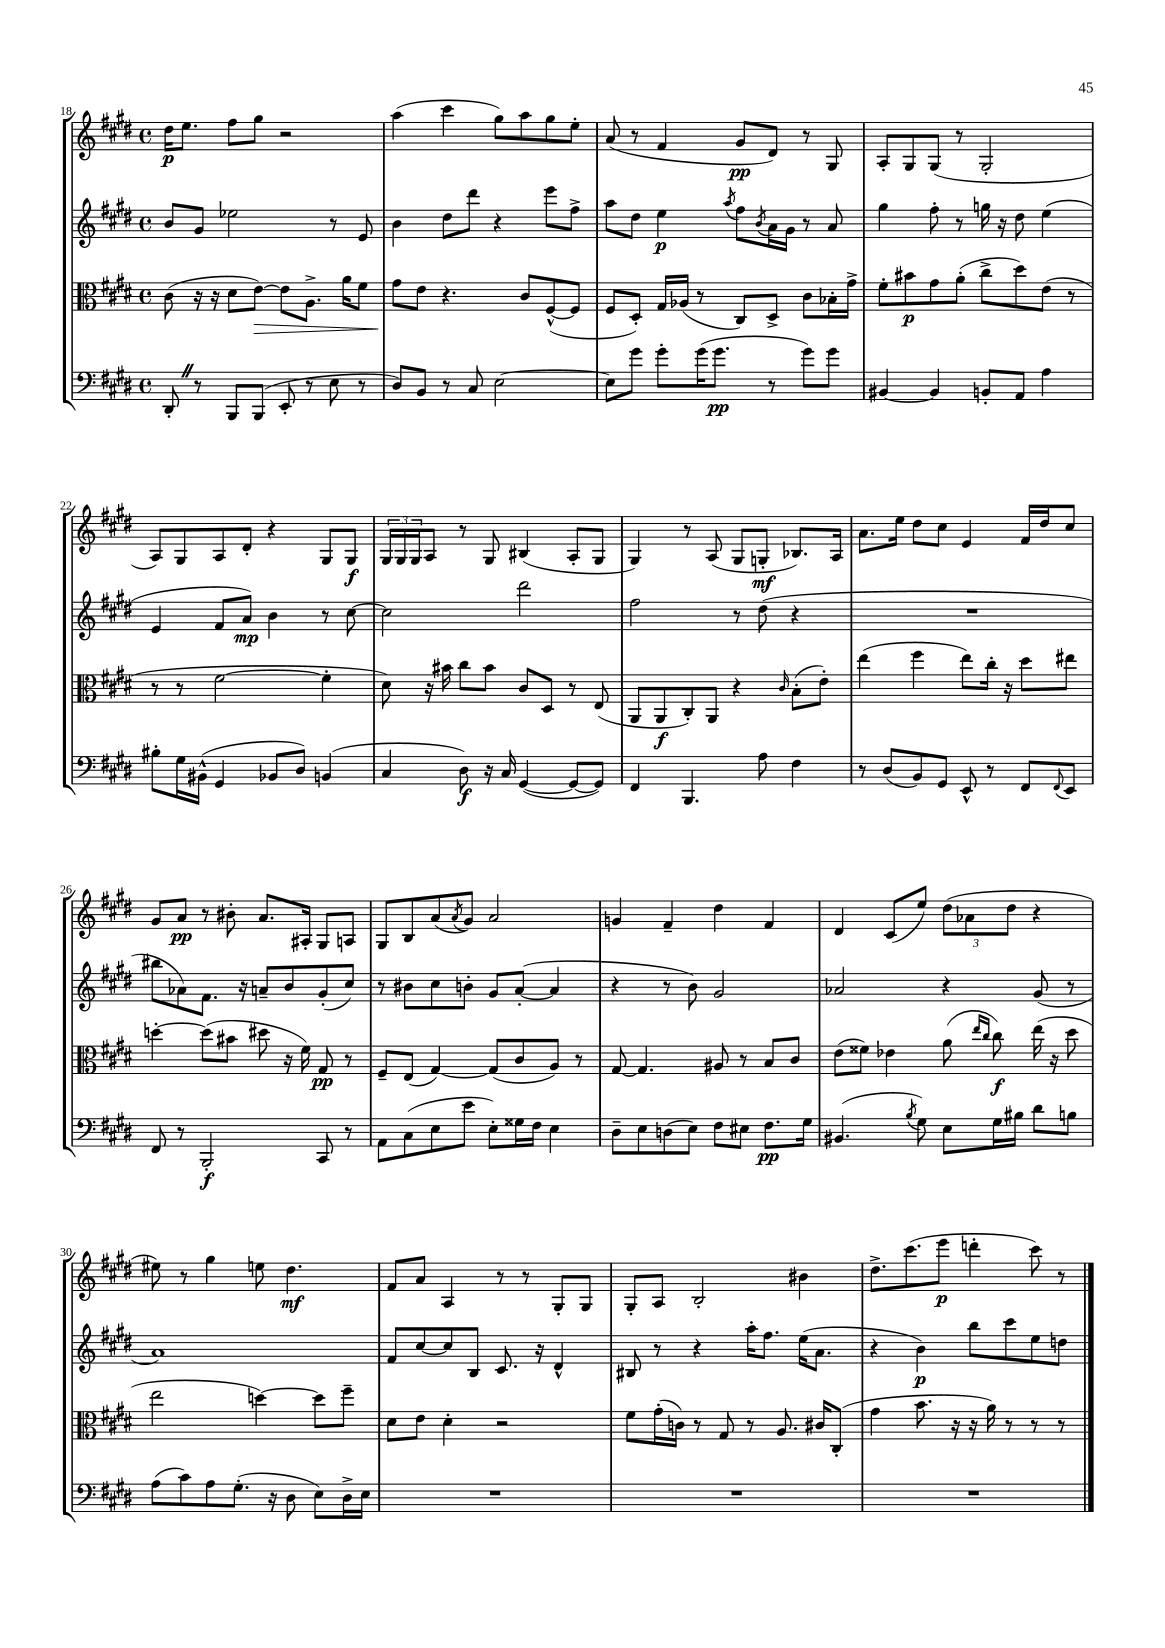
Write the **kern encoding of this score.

**kern	**kern	**kern	**kern
*staff4	*staff3	*staff2	*staff1
*clefF4	*clefC3	*clefG2	*clefG2
*k[f#c#g#d#]	*k[f#c#g#d#]	*k[f#c#g#d#]	*k[f#c#g#d#]
*M4/4	*M4/4	*M4/4	*M4/4
*met(c)	*met(c)	*met(c)	*met(c)
8DD#'	(8c#	8b	16dd#
.	.	.	8.ee
8r	16r	8g#	.
.	16r	.	.
8BBB	8d#	2ee-	8ff#
(8BBB	[8e)	.	8gg#
8EE'	8e]	.	2r
8r	8.A^	.	.
8E	.	8r	.
.	16a	.	.
8r	8f#	8e	.
=	=	=	=
8D#)	8g#	4b	(4aa
8BB	8e	.	.
8r	4.r	8dd#	4ccc#
8C#	.	8ddd#	.
[2E	.	4r	8gg#)
.	8c#	.	8aa
.	([8F#^^	8eee	8gg#
.	8F#]	8ff#^	8ee'
=	=	=	=
8E]	8F#	8aa	(8a
8g#	8D#')	8dd#	8r
8g#'	16G#	4ee	4f#
.	(16A-	.	.
(16g#	8r	.	.
8.g#	.	.	.
.	.	8qaa	.
.	8C#)	8ff#	8g#
.	.	8qb	.
8r	8D#^	16a	8d#)
.	.	16g#	.
8g#)	8c#	8r	8r
8g#	16B-'	8a	8G#
.	16g#^	.	.
=	=	=	=
[4BB#	8f#'	4gg#	8A'
.	8b#	.	8G#
4BB#]	8g#	8ff#'	(8G#
.	(8a'	8r	8r
8BB'	8cc#^	16gg	2G#'
.	.	16r	.
8AA	8dd#)	8dd#	.
4A	(8e	(4ee	.
.	8r	.	.
=	=	=	=
8B#'	8r	4e	8A)
16G#	8r	.	8G#
(16BB#^^	.	.	.
4GG#	[2f#	8f#	8A
.	.	8a)	8d#'
8BB-	.	4b	4r
8D#)	.	.	.
(4BB	4f#']	8r	8G#
.	.	[8cc#	8G#
=	=	=	=
4C#	8d#)	2cc#]	24G#
.	.	.	24G#
.	.	.	24G#
.	16r	.	8A
.	16b#	.	.
8D#)	8cc#	.	8r
16r	8b#	.	8G#
16C#	.	.	.
([4GG#	8c#	2ddd#	(4B#
.	8D#	.	.
8GG#_	8r	.	8A'
8GG#])	(8E	.	8G#
=	=	=	=
4FF#	8AA	2ff#	4G#)
.	8AA	.	.
4.BBB	8C#')	.	8r
.	8AA	.	(8A
.	4r	8r	8G#
8A	.	(8dd#	8G'
.	16qqc#	.	.
4F#	(8B'	4r	8.B-)
.	8e')	.	.
.	.	.	16A
=	=	=	=
8r	(4ee	1r	8.a
(8D#	.	.	.
.	.	.	16ee
8BB)	4ff#	.	8dd#
8GG#	.	.	8cc#
8EE^^	8ee)	.	4e
8r	16cc#'	.	.
.	16r	.	.
8FF#	8dd#	.	16f#
.	.	.	16dd#
8qqFF#	.	.	.
8EE	8ee#	.	8cc#
=	=	=	=
8FF#	[4dd'	8bb#	8g#
8r	.	8a-)	8a
2BBB'	(8dd]	8.f#	8r
.	8b#	.	8b#'
.	.	16r	.
.	8dd#	8a~	8.a
.	16r	8b	.
.	16f#)	.	16A#'
8CC#	8G#	(8g#'	8G#
8r	8r	8cc#)	8A
=	=	=	=
8AA	8F#~	8r	8G#
(8C#	(8E	8b#	8B
8E	[4G#)	8cc#	(8a
.	.	.	8qa
8e	.	8b'	8g#)
8E')	(8G#]	8g#	2a
16G##	8c#	([8a'	.
16F#	.	.	.
4E	8A)	4a]	.
.	8r	.	.
=	=	=	=
8D#~	[8G#	4r	4g
8E	4.G#]	.	.
(8D	.	8r	4f#~
8E)	.	8b)	.
8F#	8A#	2g#	4dd#
8E#	8r	.	.
8.F#	8B	.	4f#
.	8c#	.	.
16G#	.	.	.
=	=	=	=
(4.BB#	(8e	2a-	4d#
.	8f##)	.	.
.	4e-	.	(8c#
8qB	.	.	.
8G#)	.	.	8ee)
8E	(8a	4r	(12dd#
.	.	.	12a-
.	16qqee	.	.
.	16qqcc#	.	.
16G#	8cc#)	.	.
.	.	.	12dd#
16B#	.	.	.
8d#	(16ee	(8g#	4r
.	16r	.	.
8B	8dd#	8r	.
=	=	=	=
(8A	2ee	1a)	8ee#)
8c#)	.	.	8r
8A	.	.	4gg#
(8.G#'	.	.	.
.	[4dd)	.	8ee
16r	.	.	.
8D#	.	.	4.dd#
8E)	8dd]	.	.
16D#^	8ff#~	.	.
16E	.	.	.
=	=	=	=
1r	8d#	8f#	8f#
.	8e	[8cc#	8a
.	4d#'	8cc#]	4A
.	.	8B	.
.	2r	8.c#	8r
.	.	.	8r
.	.	16r	.
.	.	4d#^^	8G#'
.	.	.	8G#
=	=	=	=
1r	8f#	8B#	8G#'
.	(16g#'	8r	8A
.	16c)	.	.
.	8r	4r	2B'
.	8G#	.	.
.	8r	16aa'	.
.	.	8.ff#	.
.	8.A	.	.
.	.	(16ee	4b#
.	16c#	8.a	.
.	(8C#'	.	.
=	=	=	=
1r	4g#	4r	8.dd#^
.	.	.	(8.ccc#
.	8.b	4b)	.
.	.	.	8eee
.	16r	.	.
.	16r	8bb	4ddd'
.	16a)	.	.
.	8r	8ccc#	.
.	8r	8ee	8ccc#)
.	8r	8dd	8r
==	==	==	==
*-	*-	*-	*-
